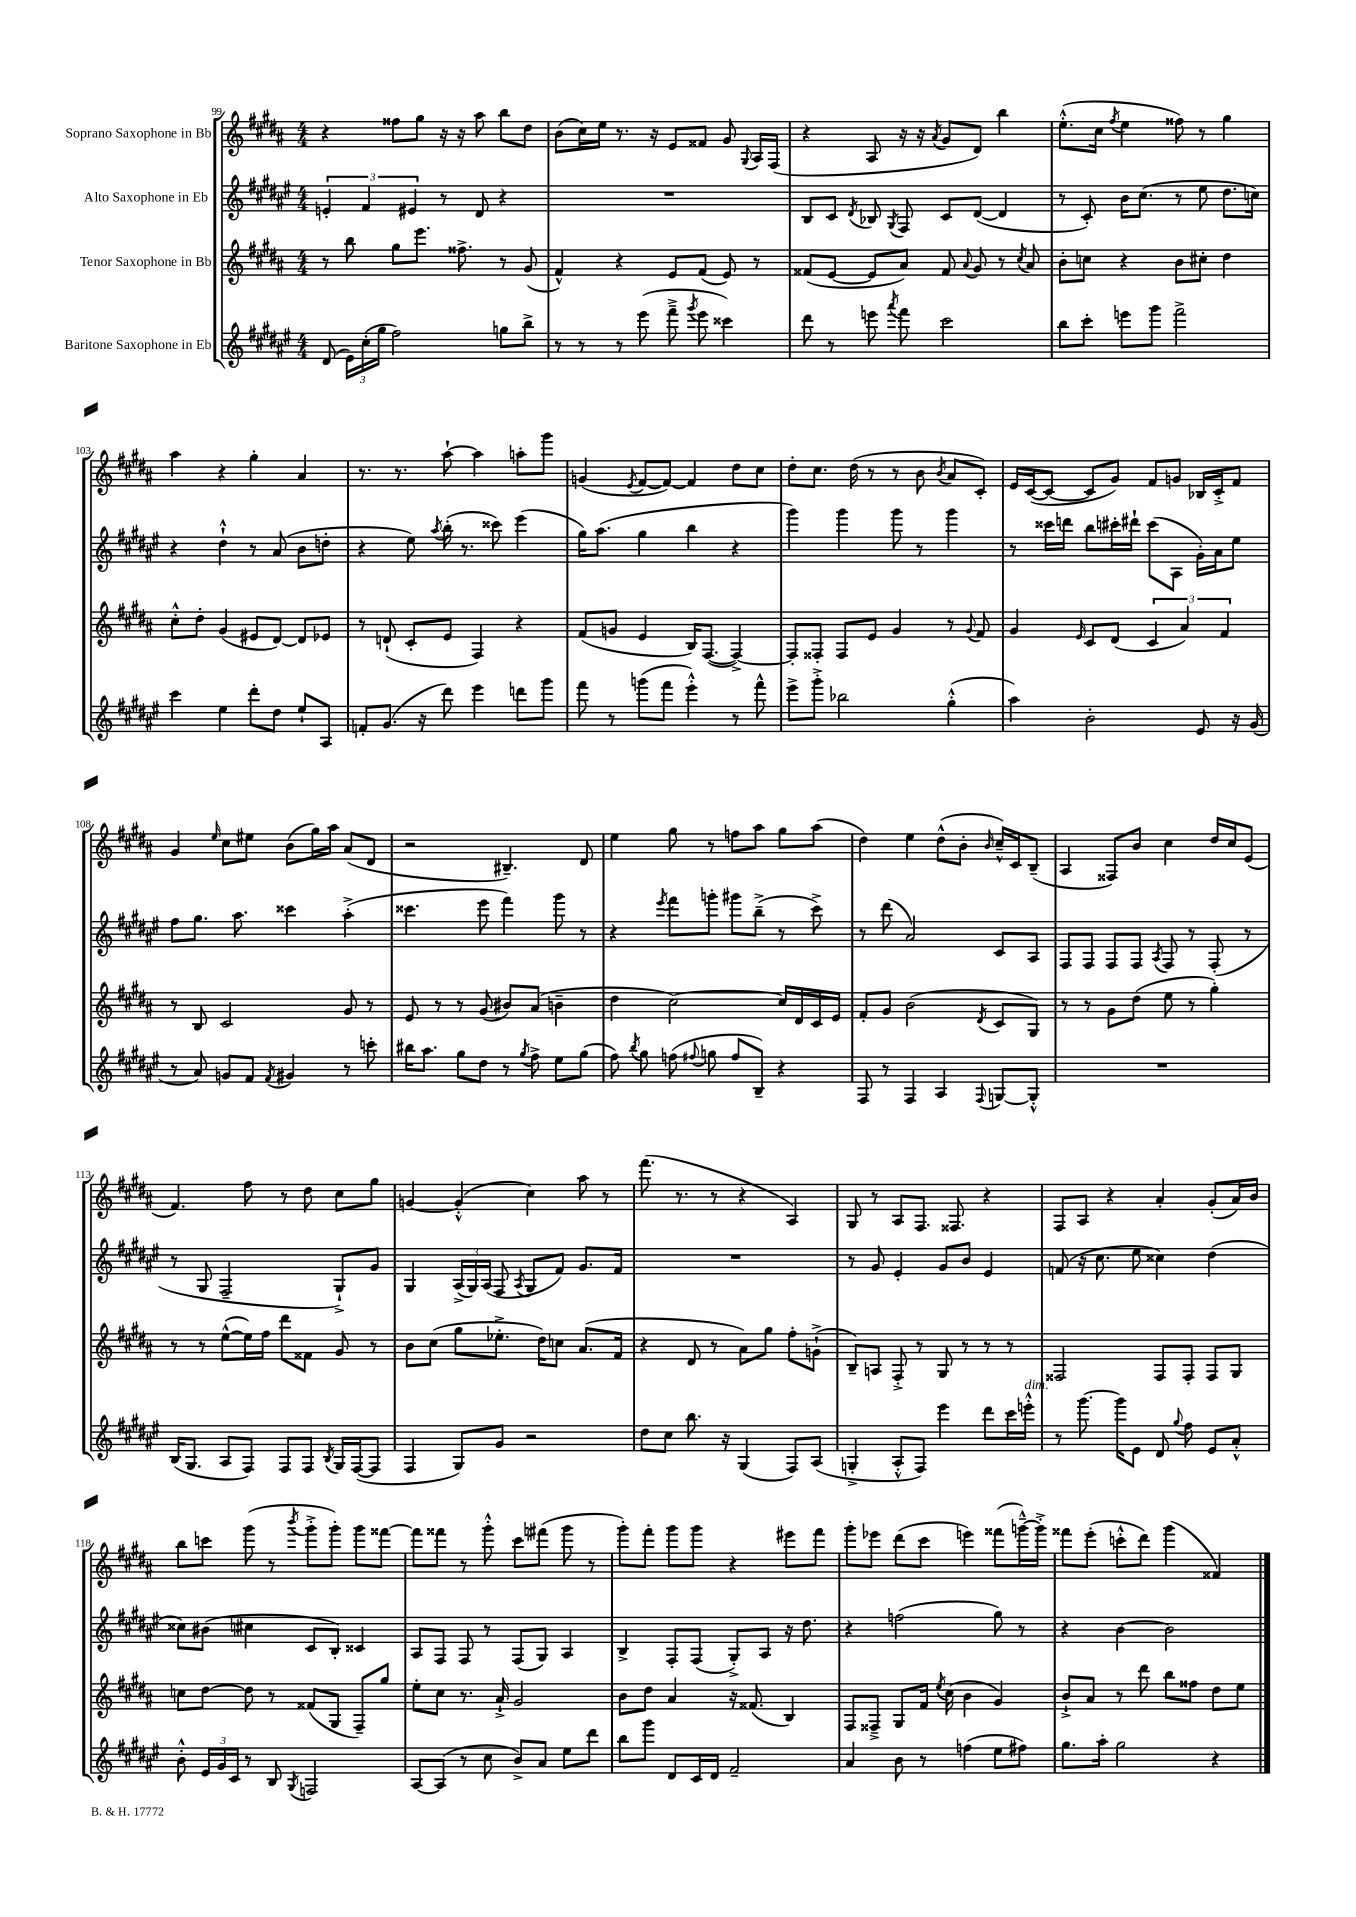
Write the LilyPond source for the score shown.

<<
\new StaffGroup <<
\new Staff = "s0" \with { instrumentName = "Soprano Saxophone in Bb" } {
    \clef treble \key b \major \numericTimeSignature \time 4/4
    \autoBeamOff r4 fisis''8[ gis''8] r16 r16 ais''8 b''8[ dis''8] |
    b'8[( cis''16) e''16] r8. r16 e'8[ fisis'8] gis'8 \appoggiatura { gis8 } ais16[ fis16]( |
    r4 ais8 r16 r16 \acciaccatura { ais'8 } gis'8[ dis'8]) b''4 |
    e''8.[-.-^( cis''16] \acciaccatura { fis''8 } e''4 fisis''8) r8 gis''4 |
    ais''4 r4 gis''4-. ais'4 |
    r8. r8. ais''8~-! ais''4 a''8[-. gis'''8] |
    g'4( \acciaccatura { e'8 } fis'8[~ fis'8]~) fis'4 dis''8[ cis''8] |
    dis''8[-. cis''8.] dis''16( r8 r8 b'8 \acciaccatura { b'8 } ais'8[ cis'8]-.) |
    e'16[ cis'16~( cis'8]~ cis'8[ gis'8]) fis'8[ g'8] bes16[ cis'16-.-> fis'8] |
    gis'4 \grace { e''16 } cis''8[ eis''8] b'8[( gis''16) ais''16] ais'8[( dis'8] |
    r2 bis4.--) dis'8 |
    e''4 gis''8 r8 f''8[ ais''8] gis''8[ ais''8]( |
    dis''4) e''4 dis''8[-^( b'8]-. \grace { b'16 } cis''16[---^) cis'16 b8]--( |
    ais4 fisis8[) b'8] cis''4 dis''16[ cis''16 e'8]( |
    fis'4.) fis''8 r8 dis''8 cis''8[ gis''8] |
    g'4~ g'4-.-^( cis''4) ais''8 r8 |
    fis'''8.( r8. r8 r4 ais4) |
    gis8 r8 ais8[ fis8.] fisis8. r4 |
    fis8[ ais8] r4 ais'4-. gis'8[-.( ais'16) b'16] |
    b''8[ c'''8] gis'''8( r8 \acciaccatura { b'''8 } gis'''8[-.-> gis'''8]-.) gis'''8[ fisis'''8]~ |
    fisis'''8[ fisis'''8] r8 gis'''8-.-^ cis'''8[ fis'''8]( gis'''8 r8 |
    gis'''8[-.) fis'''8]-. gis'''8[ gis'''8] r4 eis'''8[ fis'''8] |
    gis'''8[-. ees'''8] dis'''8[( cis'''8] e'''4) fisis'''8[( g'''16~---^) g'''16]-.-> |
    fisis'''8[ e'''8]-.( c'''8[-.-^ dis'''8]) gis'''4( fisis'4) \bar "|." |
}
\new Staff = "s1" \with { instrumentName = "Alto Saxophone in Eb" } {
    \clef treble \key fis \major \numericTimeSignature \time 4/4
    \autoBeamOff \tuplet 3/2 { e'4-. fis'4 eis'4 } r8 dis'8 r4 |
    R1 |
    b8[ cis'8] \acciaccatura { dis'8 } bes8 \acciaccatura { gis8 } fis8 cis'8[ dis'8]~( dis'4 |
    r8 cis'8-.) b'16[ cis''8.]( r8 eis''8 dis''8.[ c''16]) |
    r4 dis''4-!-^ r8 ais'8( b'8[ d''8]-. |
    r4 eis''8) \acciaccatura { ais''8 } b''16-.( r8. cisis'''8) eis'''4( |
    gis''16[) ais''8.]( gis''4 b''4 r4 |
    gis'''4) gis'''4 gis'''8 r8 gis'''4 |
    r8 cisis'''16[ d'''16] b''8[ cis'''16-. dis'''16]-! cis'''8[( ais8] gis'16[-.) ais'16 eis''8] |
    fis''8[ gis''8.] ais''8. cisis'''4 ais''4-.->( |
    cisis'''4. eis'''8 fis'''4) gis'''8 r8 |
    r4 \acciaccatura { eis'''8 } fis'''8[ g'''8]-. gis'''8[ b''8]--->( r8 cis'''8->) |
    r8 dis'''8( ais'2) cis'8[ ais8] |
    fis8[ fis8] fis8[ fis8] \acciaccatura { ais8 } fis8 r8 fis8-.( r8 |
    r8 gis8 fis2-- gis8[-!->) gis'8] |
    gis4 \tuplet 3/2 { ais16[->( gis16) ais16]( } fis8 \acciaccatura { ais8 } gis8[ fis'8]) gis'8.[ fis'16] |
    R1 |
    r8 gis'8 eis'4-. gis'8[ b'8] eis'4 |
    f'8( r16 cis''8. eis''8 cisis''4) dis''4( |
    cisis''8[) bis'8]( cis''4 cis'8[ b8]-.) cisis'4 |
    ais8[ fis8] fis8 r8 fis8[( gis8]) ais4 |
    b4-> fis8[-. fis8]( gis8[-.->) ais8] r16 dis''8. |
    r4 f''2( gis''8) r8 |
    r4 b'4~ b'2 \bar "|." |
}
\new Staff = "s2" \with { instrumentName = "Tenor Saxophone in Bb" } {
    \clef treble \key b \major \numericTimeSignature \time 4/4
    \autoBeamOff r8 b''8 gis''8[ e'''8.] fisis''8.-> r8 gis'8( |
    fis'4-^) r4 e'8[ fis'8]( e'8) r8 |
    fisis'8[( e'8]~ e'8[ ais'8]) fisis'8 \appoggiatura { ais'8 } gis'8 r8 \acciaccatura { cis''8 } ais'8 |
    b'8[-. c''8] r4 b'8[ cis''8]-. dis''4 |
    cis''8[-.-^ dis''8]-. gis'4( eis'8[ dis'8]~) dis'8[ ees'8] |
    r8 d'8-!( cis'8[-. e'8] fis4) r4 |
    fis'8[( g'8] e'4 b16[) fis8.]~( fis4~->) |
    fis8[-. fisis8]-. fisis8[ e'8] gis'4 r8 \appoggiatura { gis'8 } fis'8 |
    gis'4 \grace { e'16 } cis'8[ dis'8]( \tuplet 3/2 { cis'4 ais'4) fis'4 } |
    r8 b8 cis'2 gis'8 r8 |
    e'8 r8 r8 gis'8( bis'8[) ais'8]( b'4-- |
    dis''4 cis''2~) cis''16[ dis'16 cis'16 e'16] |
    fis'8[-. gis'8] b'2( \acciaccatura { dis'8 } cis'8[ gis8]) |
    r8 r8 gis'8[ dis''8]( e''8 r8 gis''4-.) |
    r8 r8 e''8[~-^( e''16) fis''16] dis'''8[ fisis'8] gis'8 r8 |
    b'8[ cis''8]( gis''8[ ees''8.]-.-> dis''16[) c''8] ais'8.[( fis'16] |
    r4 dis'8 r8 ais'8[) gis''8] fis''8[-. g'8]-!->( |
    b8[--) a8] fis8-.-> r8 gis8 r8 r8 r8 |
    fisis2 fisis8[ fisis8]-. fisis8[ gis8] |
    c''8[ dis''8]~ dis''8 r8 fisis'8[( gis8] fis8[--) gis''8] |
    e''8[-. cis''8] r8. ais'16-!-> gis'2 |
    b'8[ dis''8] ais'4 r16 fisis'8.( b4) |
    fis8[ fisis8]---> gis8[ fis'16] \acciaccatura { e''8 } cis''16( b'4 gis'4) |
    b'8[-!-> ais'8] r8 dis'''8 b''8[ fisis''8] dis''8[ e''8] \bar "|." |
}
\new Staff = "s3" \with { instrumentName = "Baritone Saxophone in Eb" } {
    \clef treble \key fis \major \numericTimeSignature \time 4/4
    \autoBeamOff dis'8( \tuplet 3/2 { eis'16[) cis''16-.( gis''16] } fis''2) g''8[ b''8]-> |
    r8 r8 r8 eis'''8( fis'''8---> \acciaccatura { gis'''8 } eis'''8 cisis'''4) |
    dis'''8 r8 e'''8 \acciaccatura { ais'''8 } fis'''8 cis'''2 |
    b''8[ cis'''8]-. e'''8[ gis'''8] fis'''2-> |
    cis'''4 eis''4 dis'''8[-. dis''8] eis''8[-! ais8] |
    f'8[-. gis'8.]( r16 dis'''8) eis'''4 d'''8[ gis'''8] |
    fis'''8 r8 g'''8[( fis'''8] eis'''4-.-^) r8 fis'''8-^ |
    eis'''8[-> gis'''8]-.-> bes''2 gis''4-.-^( |
    ais''4) b'2-. eis'8 r16 gis'16( |
    r8 ais'8) g'8[ fis'8] \acciaccatura { fis'8 } gis'4 r8 c'''8-. |
    bis''16[ ais''8.] gis''8[ dis''8] r8 \acciaccatura { gis''8 } fis''8-> eis''8[ gis''8]( |
    fis''8) \acciaccatura { b''8 } gis''8 f''8( \appoggiatura { fis''8 } g''8 fis''8[ b8]--) r4 |
    fis8 r8 fis4 ais4 \appoggiatura { fis8 } g8[~ g8]-.-^ |
    R1 |
    b16[( gis8.] ais8[ fis8]) fis8[ fis8] \acciaccatura { b8 } gis16[ fis16~( fis8] |
    fis4 gis8[) gis'8] r2 |
    dis''8[ cis''8] b''8. r16 gis4( fis8[) ais8]( |
    g4-.-> ais8[-.-^ fis8]) eis'''4 dis'''8[ cis'''16 e'''16]-.-^^\markup { \italic "dim." } |
    r8 gis'''8.~ gis'''16[ eis'8] dis'8 \appoggiatura { gis''8 } fis''8 eis'8[ ais'8]-.-^ |
    b'8-.-^ \tuplet 3/2 { eis'16[ gis'16 cis'16] } r8 b8 \acciaccatura { gis8 } f2 |
    ais8[~ ais8]( r8 cis''8 b'8[->) ais'8] eis''8[ dis'''8] |
    b''8[ gis'''8] dis'8[ cis'16 dis'16] fis'2-- |
    ais'4 b'8 r8 f''4( eis''8[ fis''8]) |
    gis''8.[ ais''16]-. gis''2 r4 \bar "|." |
}
>>
>>
\layout { \context { \Score currentBarNumber = #99 } }
